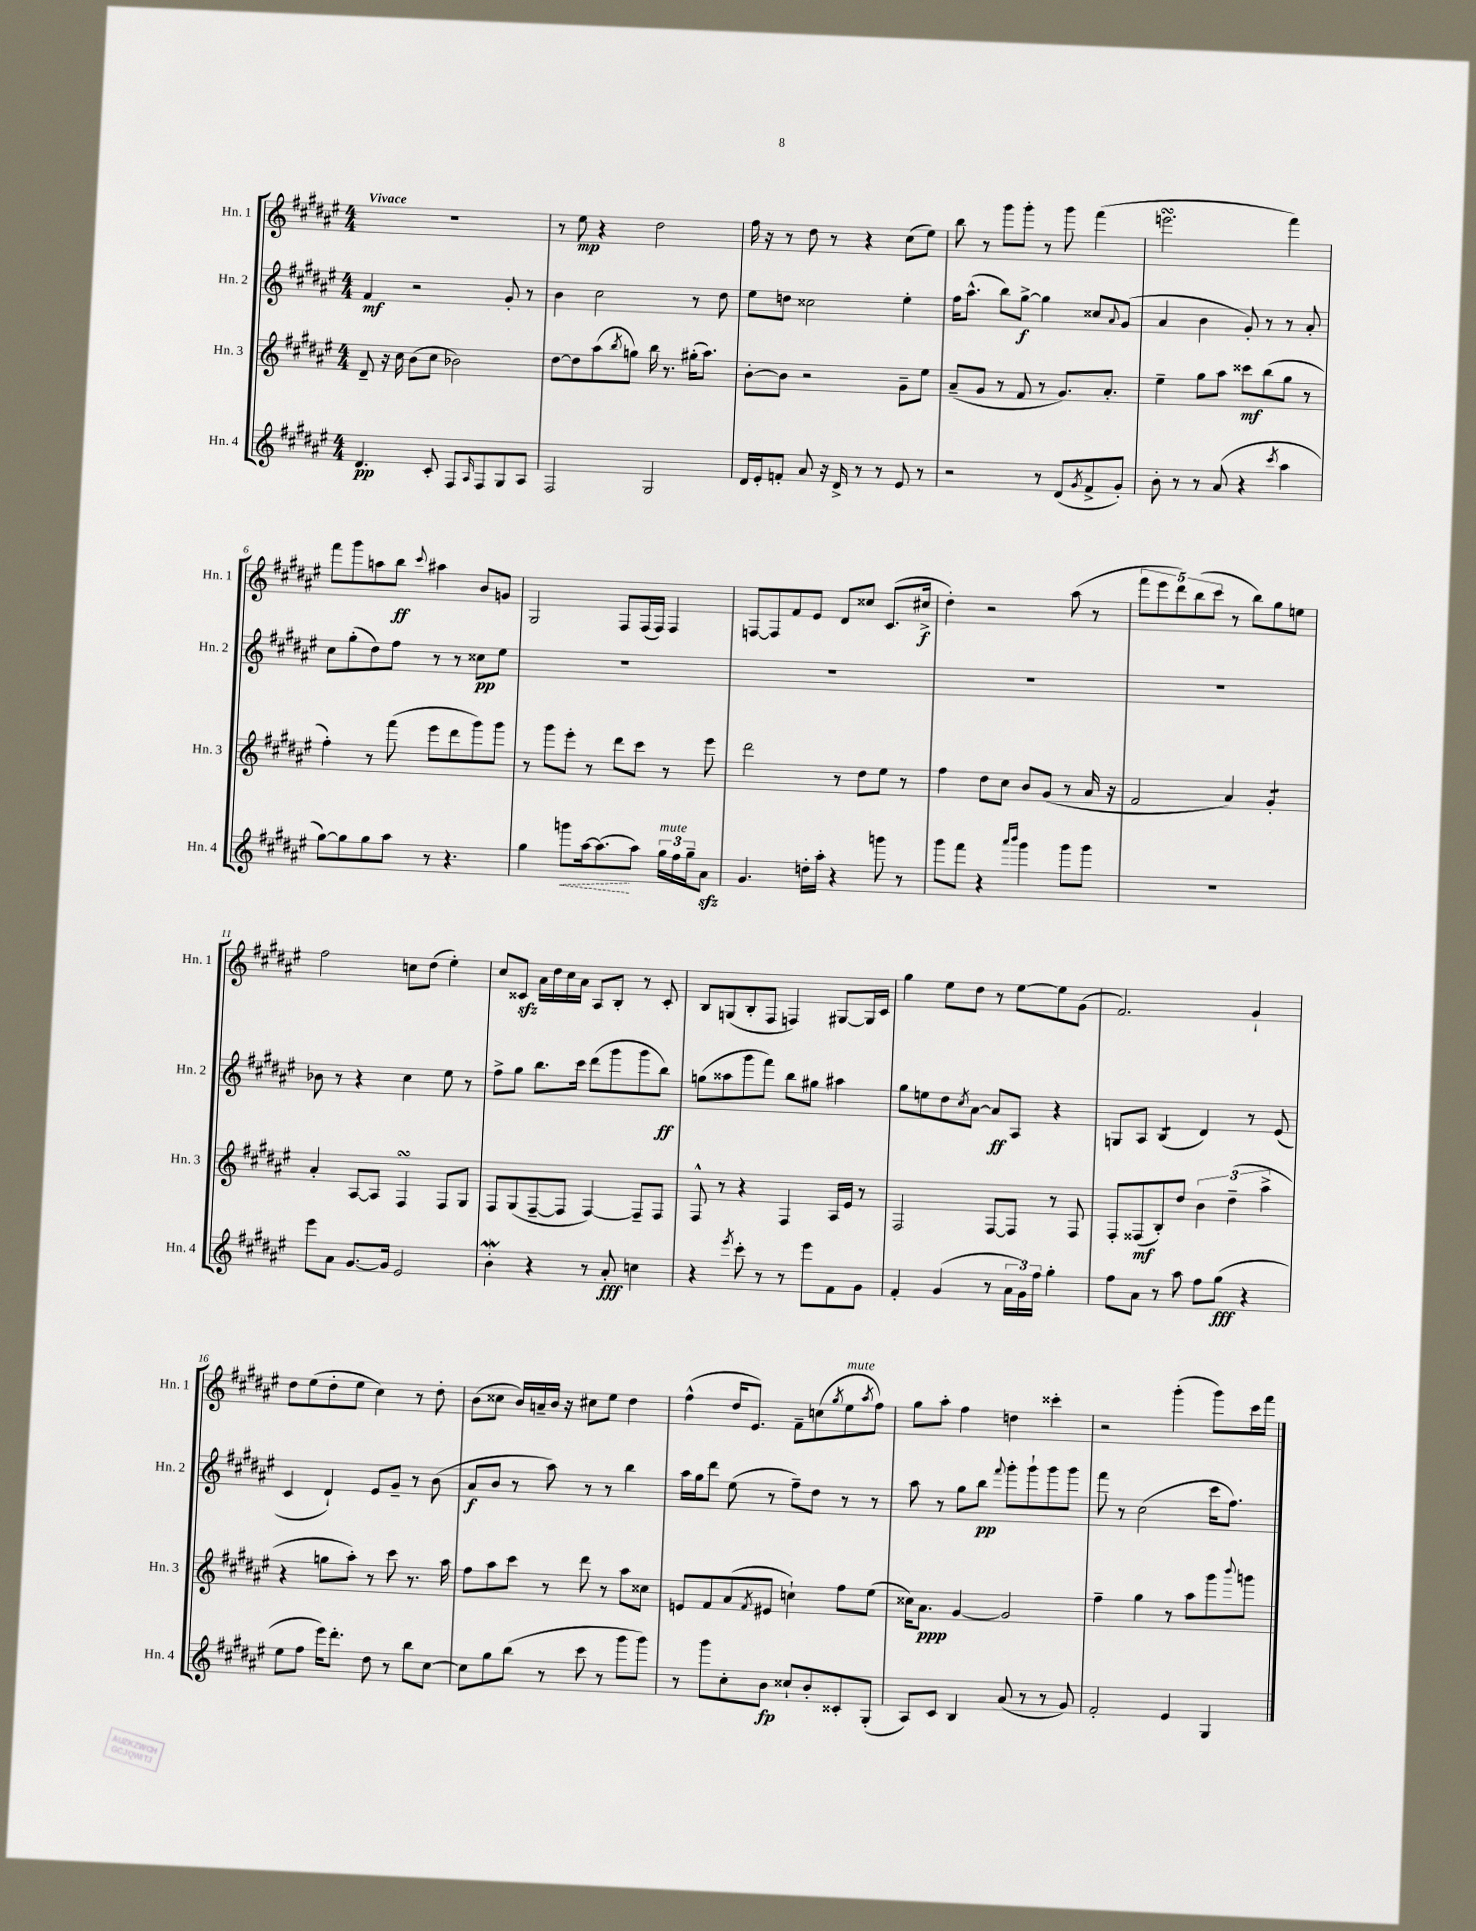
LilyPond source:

<<
\new StaffGroup <<
\new Staff = "s0" \with { instrumentName = "Hn. 1" shortInstrumentName = "Hn. 1" } {
    \clef treble \key fis \major \numericTimeSignature \time 4/4 \tempo "Vivace"
    R1 |
    r8 eis''8\mp r4 dis''2 |
    fis''16 r16 r8 dis''8 r8 r4 cis''8( eis''8) |
    b''8 r8 gis'''8 gis'''8-. r8 gis'''8 fis'''4( |
    e'''2.\turn fis'''4) |
    fis'''8 gis'''8 a''8 b''8\ff \appoggiatura { cis'''8 } ais''4 b'8 g'8 |
    gis2 fis8 fis16( fis16) fis4 |
    f8~ f8 fis'8 eis'8 dis'8 cisis''8 cis'8.( cis''16->\f |
    dis''4-.) r2 ais''8( r8 |
    \tuplet 5/4 { fis'''8 eis'''8 dis'''8) b''8( cis'''8 } r8 b''8) gis''8 e''8 |
    fis''2 c''8 dis''8( eis''4-.) |
    cis''8 cisis'8\sfz ais'16 dis''16 cis''16 ais'16 ais8 b8-. r8 cisis'8-. |
    b8 g8( b8-. fis8 f4) gis8~ gis16 cis'16 |
    gis''4 eis''8 dis''8 r8 eis''8~ eis''8 gis'8( |
    fis'2.) gis'4-! |
    dis''8 eis''8( dis''8-. eis''8 cis''4) r8 dis''8-. |
    b'8( cisis''8 b'16) a'16-- b'16 r16 cis''8 eis''8 dis''4 |
    fis''4-^( dis''16 eis'8.) fis'8-- c''8( \acciaccatura { gis''8 } eis''8^\markup { \italic "mute" } \acciaccatura { ais''8 } fis''8) |
    gis''8 ais''8-. fis''4 d''4 cisis'''4-. |
    r2 gis'''4-.( gis'''8) cis'''16 fis'''16 \bar "|." |
}
\new Staff = "s1" \with { instrumentName = "Hn. 2" shortInstrumentName = "Hn. 2" } {
    \clef treble \key fis \major \numericTimeSignature \time 4/4
    fis'4\mf r2 gis'8-. r8 |
    b'4 cis''2 r8 dis''8 |
    eis''8 d''8 cisis''2 eis''4-. |
    fis''16 ais''8.-^( b''8) gis''8~->\f gis''4 cisis''8 \appoggiatura { ais'8 } gis'8( |
    ais'4 b'4 gis'8-.) r8 r8 ais'8-. |
    cis''8 gis''8-.( dis''8) fis''8 r8 r8 cisis''8\pp eis''8 |
    R1 |
    R1 |
    R1 |
    R1 |
    bes'8 r8 r4 cis''4 eis''8 r8 |
    fis''8-> gis''8 b''8. cis'''16 dis'''8( gis'''8 gis'''8 b''8\ff) |
    g''8( aisis''8 gis'''8 fis'''8) b''8 gis''8 ais''4 |
    gis''8 e''8 dis''8 \acciaccatura { cis''8 } ais'8~ ais'8\ff ais8 r4 |
    g8 ais8 b4:8( dis'4) r8 eis'8( |
    cis'4 dis'4-!) eis'8 gis'8-- r8 b'8( |
    ais'8\f b'8 r8 ais''8) r8 r8 b''4 |
    ais''16 gis''16 dis'''8 eis''8( r8 fis''8--) dis''8 r8 r8 |
    ais''8 r8 gis''8 b''8\pp \appoggiatura { fis'''8 } gis'''8-. gis'''8-! gis'''8 gis'''8 |
    fis'''8 r8 cis''2( cis'''16 fis''8.) \bar "|." |
}
\new Staff = "s2" \with { instrumentName = "Hn. 3" shortInstrumentName = "Hn. 3" } {
    \clef treble \key fis \major \numericTimeSignature \time 4/4
    dis'8-- r16 cis''16 b'8( cis''8 bes'2) |
    dis''8~ dis''8 ais''8( \acciaccatura { b''8 } g''8) b''16 r8. gis''16-.( ais''8.) |
    b'8~-. b'8 r2 gis'8-- eis''8 |
    ais'8--( gis'8 r8 fis'8 r8 gis'8.) ais'8.-. |
    eis''4-- gis''8 ais''8 cisis'''8\mf b''8( gis''8 r8 |
    fis''4-.) r8 fis'''8( eis'''8 dis'''8 gis'''8) gis'''8 |
    r8 gis'''8 eis'''8-. r8 dis'''8 cis'''8 r8 eis'''8 |
    dis'''2 r8 dis''8 eis''8 r8 |
    fis''4 dis''8 cis''8 b'8 gis'8( r8 ais'16 r16 |
    fis'2 ais'4) gis'4:8-. |
    ais'4-. ais8~ ais8 fis4\turn fis8 gis8 |
    fis8 gis8( fis8~-- fis8 fis4~) fis8-- fis8 |
    fis8-^ r8 r4 fis4 ais16 eis'16 r8 |
    fis2 fis8~ fis8 r8 fis8 |
    fis8-. fisis8\mf( b8-.) dis''8 \tuplet 3/2 { b'4 dis''4--( ais''4-> } |
    r4 g''8 ais''8-.) r8 cis'''8 r8. ais''16 |
    fis''8 ais''8 cis'''8 r8 dis'''8 r8 ais''8 cisis''8 |
    e'8 fis'8 ais'8( \acciaccatura { fis'8 } eis'8 c''4-!) fis''8 eis''8( |
    cisis''16) ais'8.\ppp gis'4~ gis'2 |
    fis''4-- gis''4 r8 ais''8 gis'''8 \appoggiatura { b'''8 } g'''8 \bar "|." |
}
\new Staff = "s3" \with { instrumentName = "Hn. 4" shortInstrumentName = "Hn. 4" } {
    \clef treble \key fis \major \numericTimeSignature \time 4/4
    dis'4.\pp cis'8-. fis8 \grace { ais16 } fis8 gis8 ais8 |
    fis2 gis2 |
    dis'16 eis'16-. f'8-. ais'8 r16 dis'16-> r8 r8 eis'8 r8 |
    r2 r8 dis'8( \acciaccatura { gis'8 } fis'8-> gis'8-.) |
    b'8-. r8 r8 ais'8( r4 \acciaccatura { cis'''8 } ais''4 |
    gis''8~) gis''8 gis''8 ais''8 r8 r4. |
    gis''4 \once \override Hairpin.style = #'dashed-line g'''8\< ais''16~ ais''8.\!( ais''8) \tuplet 3/2 { gis''16^\markup { \italic "mute" } fis''16 gis''16-- } ais'8\sfz |
    gis'4. d''16-. ais''16-. r4 g'''8 r8 |
    gis'''8 fis'''8 r4 \grace { ais'''16 b'''16 } gis'''4 gis'''8 gis'''8 |
    R1 |
    eis'''8 ais'8 gis'8.~ gis'16 eis'2 |
    b'4-.\mordent r4 r8 ais'8-.\fff c''4 |
    r4 \acciaccatura { eis'''8 } cis'''8-. r8 r8 eis'''8 fis'8 gis'8 |
    fis'4-. gis'4( r8 \tuplet 3/2 { ais'16 gis'16) fis''16 } gis''4-. |
    fis''8 ais'8 r8 ais''8 fis''8 gis''8\fff( r4 |
    eis''8 fis''8 eis'''16) dis'''8.-. dis''8 r8 b''8 cis''8~ |
    cis''8 gis''8 b''8( r8 cis'''8 r8 gis'''8 gis'''8) |
    r8 gis'''8 cis''8-. b'8\fp cisis''8-! b'8-. cisis'8-. gis8-.( |
    ais8) cis'8 b4 ais'8( r8 r8 gis'8) |
    fis'2-. eis'4 gis4 \bar "|." |
}
>>
>>
